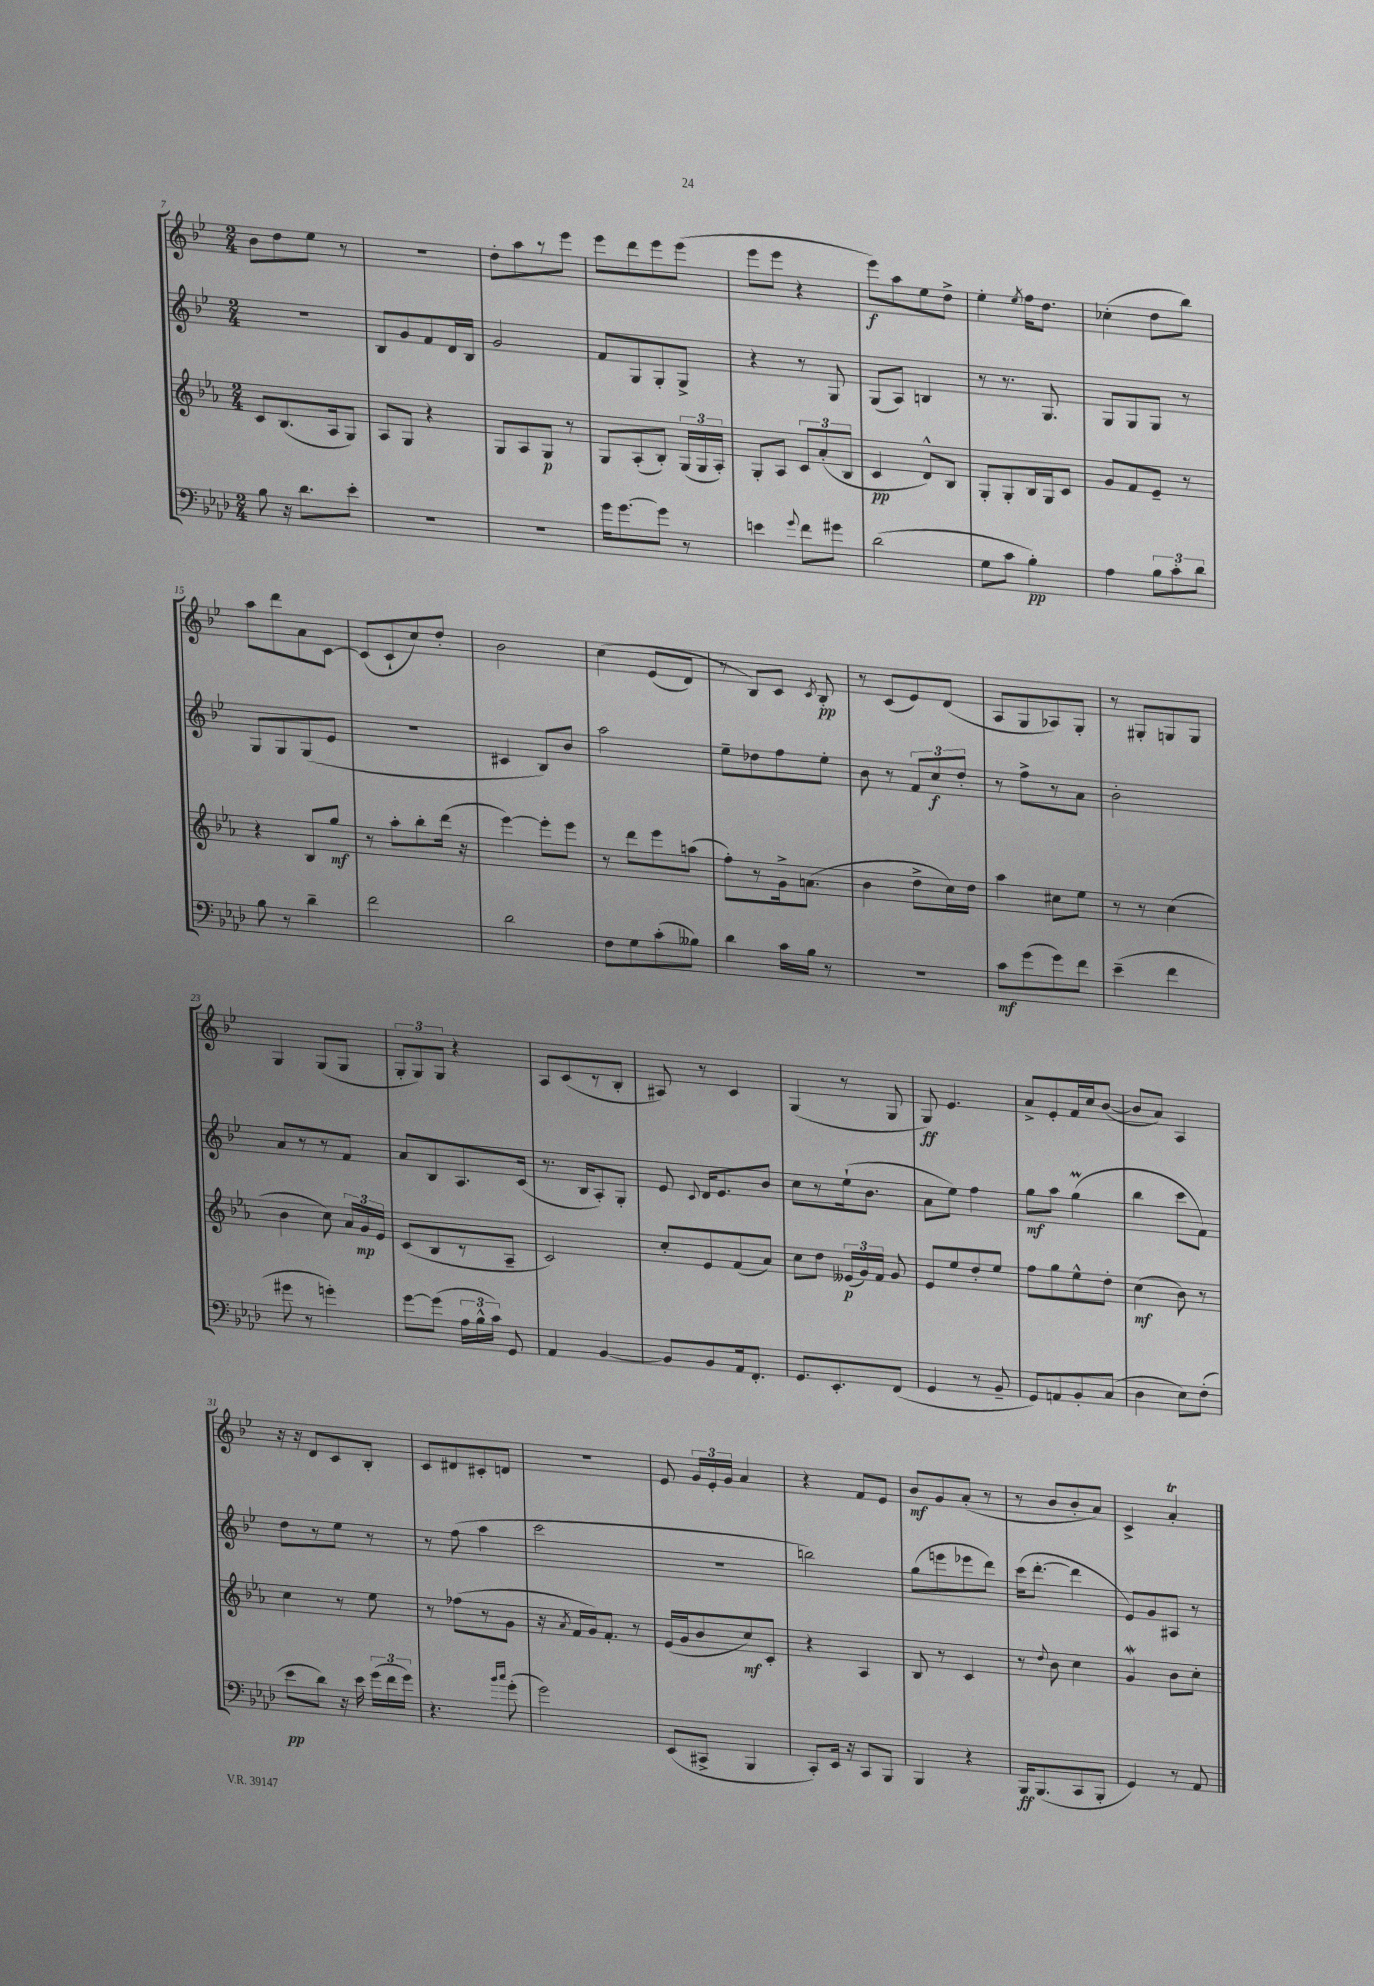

**kern	**kern	**kern	**kern
*staff4	*staff3	*staff2	*staff1
*clefF4	*clefG2	*clefG2	*clefG2
*k[b-e-a-d-]	*k[b-e-a-]	*k[b-e-]	*k[b-e-]
*M2/4	*M2/4	*M2/4	*M2/4
8B-\	8c/L	2r	8b-\L
16r	(8.B-/	.	8dd\
8.d-\L	.	.	.
.	.	.	8ee-\J
.	16A-/k	.	.
8e-'\J	8G/J)	.	8r
=	=	=	=
2r	8A-/L	8B-/L	2r
.	8G/J	8g/	.
.	4r	8f/	.
.	.	16d/L	.
.	.	16B-/JJ	.
=	=	=	=
2r	8G/L	2g/	8dd'\L
.	8A-/	.	8aa\
.	8G/J	.	8r
.	8r	.	8eee-\J
=	=	=	=
16g\LK	8G/L	8f/L	8eee-\L
[8.g\	.	.	.
.	(8A-'/	8G/	8ddd\
8g\]J	8B-'/J)	8G'/	8eee-\
8r	(24G/LL	8G^/J	(8eee-\J
.	24G/	.	.
.	24A-'/JJ)	.	.
=	=	=	=
4e\	8G'/L	4r	8eee-\L
.	8A-/J	.	8eee-\J
8qqg/	.	.	.
8f\L	12c/L	8r	4r
.	(12a-'/	.	.
8g#\J	.	8G/	.
.	12B-/J	.	.
=	=	=	=
(2d-\	4c/	(8G/L	8eee-\L)
.	.	8A/J)	8aa\
.	8d^^/L)	4B/	8ee-\
.	8B-/J	.	8dd^\J
=	=	=	=
8G\L	8G'/L	8r	4ee-'\
8c\J	8G'/	8.r	.
.	.	.	8qee-/
4B-'\)	16B-/L	.	16ff\LK
.	16G/J	8.G/	8.dd\J
.	8c/J	.	.
=	=	=	=
4A-\	8g/L	8G/L	(4cc-'\
.	8f/	8G/	.
12B-\L	8e-~/J	8G/J	8dd\L
12c'\	.	.	.
.	8r	8r	8bb-\J)
12d-\J	.	.	.
=	=	=	=
8B-\	4r	8G/L	8aa\L
8r	.	8G/	8ddd\
4d-~\	8B-/L	(8G/	8a\
.	8gg/J	8e-/J	[8c\J
=	=	=	=
2f\	8r	2r	(8c/]L
.	8aa-'\L	.	8c`/
.	8bb-'\	.	8cc/)
.	(16ddd\Jk	.	8dd'/J
.	16r	.	.
=	=	=	=
2d-\	[4eee-\)	4c#/	2b-\
.	8eee-'\]L	8B-/L)	.
.	8eee-\J	8b-/J	.
=	=	=	=
8F\L	8r	2aa\	&(4cc\
8G\	8ddd\L	.	.
(8c'\	8eee-\	.	(8e-/L
8B--\J)	(8aa\J	.	8d/J)
=	=	=	=
4d-\	8ff'\L)	8ee-~\L	8r
.	8r	8dd-\	8B-/L&)
16c\LL	16g^\k	8ff\	8c/J
16B-\JJ	(8.a\J	.	.
.	.	.	8qc/
8r	.	8ee-'\J	8B-'/
=	=	=	=
2r	4b-\	8b-\	8r
.	.	8r	(8c/L
.	8dd^\L	12f/L	8e-/)
.	.	12cc/	.
.	16cc\L)	.	(8d/J
.	.	12dd'/J	.
.	16dd\JJ	.	.
=	=	=	=
8c\L	4aa-\	8r	8A/L
(8g\	.	8ff^\L	8G/
8g\)	8cc#\L	8r	8A-/)
8f\J	8ee-\J	8a\J	8G'/J
=	=	=	=
(4e-~\	8r	2b-'\	8r
.	8r	.	8G#'/L
4f\	(4cc\	.	8G/
.	.	.	8G/J
=	=	=	=
8g#\	4b-\	8a/L	4G/
8r	.	8r	.
4g'\)	8cc\)	8r	(8G/L
.	24a-/LL	8f/J	8G/J
.	24g/	.	.
.	24e-/JJ	.	.
=	=	=	=
[8g\L	(8c/L	8a/L	12G'/L
.	.	.	12G/)
(8g\]J	8B-/	8B-/	.
.	.	.	12G/J
24A-\LL	8r	8.A/	4r
24B-^^\	.	.	.
24c\JJ)	.	.	.
8GG/	8A-~/J	.	.
.	.	(16c/Jk	.
=	=	=	=
4AA-/	2c/)	8.r	8A/L
.	.	.	(8c/
.	.	16B-/LK	.
[4BB-/	.	8A'/)	8r
.	.	8G'/J	8B-'/J
=	=	=	=
8BB-/]L	8cc'/L	8e-/	8A#/)
.	.	8qqc/	.
8BB-/	8e-/	16d/LK	8r
.	.	8.e-/	.
16AA-/k	(8f/	.	4c/
8.FF'/J	.	.	.
.	8a-/J)	8b-/J	.
=	=	=	=
8.GG/L	8cc\L	8cc\L	(4G/
.	8dd\J	8r	.
8.EE-'/	.	.	.
.	(24e--/LL	(16ee-`\k	8r
.	24g/)	.	.
.	.	8.b-\J	.
.	24f/JJ	.	.
(8FF/J	8g/	.	8G/
=	=	=	=
4GG/	8e-/L	8a\L	8G/)
.	8ee-/	8ee-\J)	4.e-/
8r	8dd'/	4ff\	.
8BB-~/	8ee-/J	.	.
=	=	=	=
8GG/L)	8ff\L	8gg\L	8a^/L
8AA/	8gg\	8aa\J	8e-'/
8BB-'/	8ee-^^\	(4gg\	16f/L
.	.	.	16cc/J
(8C/J	8dd'\J	.	([8b-/J
=	=	=	=
4D-\	(4cc\	4bb-\	8b-/]L
.	.	.	8a/J)
8E-\L)	8b-\)	8ccc\L	4A/
(8F'\J	8r	8f\J)	.
=	=	=	=
8e-\L	4cc\	8dd\L	16r
.	.	.	16r
8d-\J)	.	8r	8d/L
16r	8r	8ee-\J	8c/
16e-\	.	.	.
(24g\LL	8ee-\	8r	8B-'/J
24f\	.	.	.
24g\JJ)	.	.	.
=	=	=	=
4.r	8r	8r	8c/L
.	(8ff-\L	(8ff\	8d#/
.	8r	4aa\	8c#'/
16qqb-/LL	.	.	.
16qqcc/JJ	.	.	.
(8g'\	8g\J	.	8d/J
=	=	=	=
2g\)	16r	2ccc\	2r
.	8qa-/	.	.
.	16f/LL	.	.
.	16g/J)	.	.
.	8.f'/J	.	.
.	8r	.	.
=	=	=	=
(8EE-/L	(16e-/LL	2r	8e-/
.	16g/J	.	.
8CC#^/J	8b-/	.	24g/LL
.	.	.	24e-'/
.	.	.	24g/JJ
4BBB-/	8cc/)	.	4a/
.	8c'/J	.	.
=	=	=	=
8CC'/L)	4r	2bb\)	4r
16EE-/Jk	.	.	.
16r	.	.	.
8CC/L	4A-/	.	8f/L
8BBB-/J	.	.	8e-/J
=	=	=	=
4BBB-/	8B-/	(8gg\L	8b-/L
.	8r	8eee\	8g/
4r	4c/	8eee-\	(8a'/J
.	.	8ddd\J)	8r
=	=	=	=
16BBB-/LK	8r	(16ccc\LK	8r
(8.BBB-/	.	[8.ddd'\J	.
.	8qqdd/	.	.
.	8b-\	.	8b-/L
8CC/	4cc\	4ddd\]	8b-'/
8BBB-'/J	.	.	8a/J)
=	=	=	=
4GG/)	4g/	8e-/L)	4c^/
.	.	8g/	.
8r	8b-\L	8A#/J	4a'/
8AA-/	8cc'\J	8r	.
==	==	==	==
*-	*-	*-	*-
